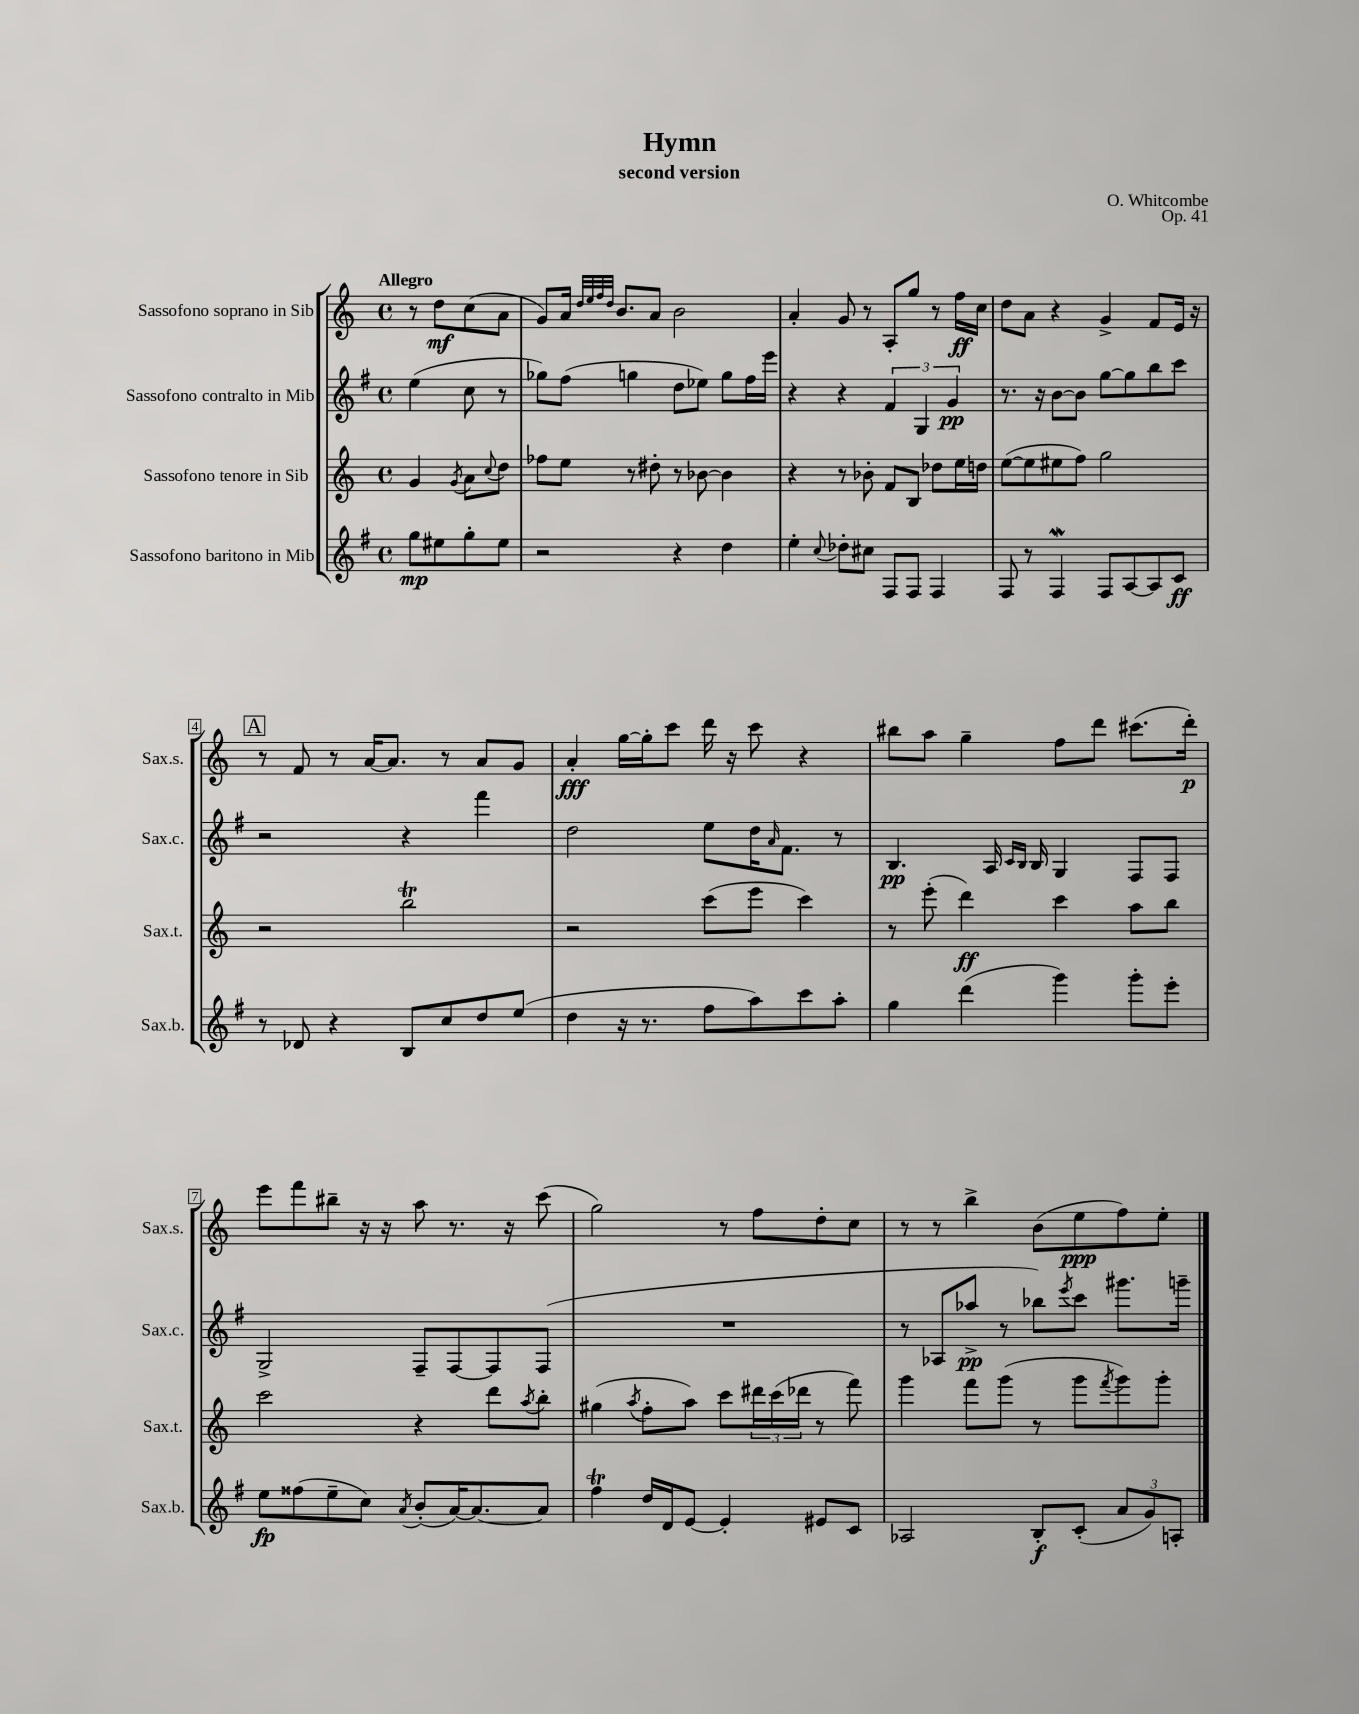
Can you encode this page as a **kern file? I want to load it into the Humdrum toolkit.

**kern	**dynam	**kern	**dynam	**kern	**dynam	**kern	**dynam
*part4	*part4	*part3	*part3	*part2	*part2	*part1	*part1
*staff4	*staff4	*staff3	*staff3	*staff2	*staff2	*staff1	*staff1
*I"Sassofono baritono in Mib	*	*I"Sassofono tenore in Sib	*	*I"Sassofono contralto in Mib	*	*I"Sassofono soprano in Sib	*
*I'Sax.b.	*	*I'Sax.t.	*	*I'Sax.c.	*	*I'Sax.s.	*
*clefG2	*	*clefG2	*	*clefG2	*	*clefG2	*
*k[f#]	*	*k[]	*	*k[f#]	*	*k[]	*
*M4/4	*	*M4/4	*	*M4/4	*	*M4/4	*
*met(c)	*	*met(c)	*	*met(c)	*	*met(c)	*
=	=	=	=	=	=	=	=
!	!	!	!	!	!	!LO:TX:a:B:t=Allegro	!
8gg\L	mp	4g/	.	(4ee\	.	8r	.
8ee#X\	.	.	.	.	.	8dd\L	mf
.	.	8qg/	.	.	.	.	.
8gg'\	.	8a\L	.	8cc\	.	(8cc\	.
.	.	8qqcc/	.	.	.	.	.
8ee#\J	.	8dd\J	.	8r	.	8a\J	.
=1	=1	=1	=1	=1	=1	=1	=1
2r	.	8ff-X\L	.	8gg-X\L)	.	8g/L)	.
.	.	8ee\J	.	(8ff#\J	.	16a/Jk	.
.	.	.	.	.	.	32qqdd/LLL	.
.	.	.	.	.	.	32qqee/	.
.	.	.	.	.	.	32qqff/	.
.	.	.	.	.	.	32qqdd/JJJ	.
.	.	.	.	.	.	8.b/L	.
.	.	8r	.	4ggn\	.	.	.
.	.	8dd#X'\	.	.	.	8a/J	.
4r	.	8r	.	8dd\L	.	2b\	.
.	.	[8b-X\	.	8ee-X\J)	.	.	.
4dd\	.	4b-\]	.	8gg\L	.	.	.
.	.	.	.	16ff#\L	.	.	.
.	.	.	.	16eee\JJ	.	.	.
=2	=2	=2	=2	=2	=2	=2	=2
4ee'\	.	4r	.	4r	.	4a'/	.
8qqcc/	.	.	.	.	.	.	.
8dd-X'\L	.	8r	.	4r	.	8g/	.
8cc#X\J	.	8b-X'\	.	.	.	8r	.
8F#/L	.	8f/L	.	6f#/	.	8A'/L	.
8F#/J	.	8B/J	.	.	.	8gg/J	.
.	.	.	.	6G/	.	.	.
4F#/	.	8dd-X\L	.	.	.	8r	.
.	.	.	.	6g/	pp	.	.
.	.	16ee\L	.	.	.	16ff\LL	ff
.	.	16ddn\JJ	.	.	.	16cc\JJ	.
=3	=3	=3	=3	=3	=3	=3	=3
8F#/	.	([8ee\L	.	8.r	.	8dd\L	.
8r	.	8ee\]	.	.	.	8a\J	.
.	.	.	.	16r	.	.	.
4F#W/	.	8ee#X\	.	[8b\L	.	4r	.
.	.	8ff\J)	.	8b\J]	.	.	.
8F#/L	.	2gg\	.	[8gg\L	.	4g^/	.
[8A/	.	.	.	8gg\]	.	.	.
8A/]	.	.	.	8bb\	.	8f/L	.
8c/J	ff	.	.	8ccc\J	.	16e/Jk	.
.	.	.	.	.	.	16r	.
!!LO:LB:g=z
!!LO:REH:place=s1:t=A
=4	=4	=4	=4	=4	=4	=4	=4
8r	.	2r	.	2r	.	8r	.
8d-X/	.	.	.	.	.	8f/	.
4r	.	.	.	.	.	8r	.
.	.	.	.	.	.	[16a/KL	.
.	.	.	.	.	.	8.a/J]	.
8B/L	.	2bbt\	.	4r	.	.	.
8cc/	.	.	.	.	.	8r	.
8dd/	.	.	.	4fff#\	.	8a/L	.
(8ee/J	.	.	.	.	.	8g/J	.
=5	=5	=5	=5	=5	=5	=5	=5
4dd\	.	2r	.	2dd\	.	4a'/	fff
16r	.	.	.	.	.	[16gg\LL	.
8.r	.	.	.	.	.	16gg'\J]	.
.	.	.	.	.	.	8ccc\J	.
8ff#\L	.	(8ccc\L	.	8ee\L	.	16ddd\	.
.	.	.	.	.	.	16r	.
8aa\)	.	8eee\J	.	16dd\K	.	8ccc\	.
.	.	.	.	16qqa/	.	.	.
.	.	.	.	8.f#\J	.	.	.
8ccc\	.	4ccc\)	.	.	.	4r	.
8aa'\J	.	.	.	8r	.	.	.
=6	=6	=6	=6	=6	=6	=6	=6
4gg\	.	8r	.	4.B/	pp	8bb#X\L	.
.	.	(8eee'\	.	.	.	8aa\J	.
(4ddd\	.	4ddd\)	ff	.	.	4gg~\	.
.	.	.	.	16A/	.	.	.
.	.	.	.	16qqc/LL	.	.	.
.	.	.	.	16qqB/JJ	.	.	.
.	.	.	.	16B/	.	.	.
4ggg\)	.	4ccc\	.	4G/	.	8ff\L	.
.	.	.	.	.	.	8ddd\J	.
8ggg'\L	.	8aa\L	.	8F#/L	.	(8.ccc#X\L	.
8eee'\J	.	8bb\J	.	8F#/J	.	.	.
.	.	.	.	.	.	16ddd'\Jk)	p
!!LO:LB:g=z
=7	=7	=7	=7	=7	=7	=7	=7
8ee\L	fp	2ccc\	.	2G^/	.	8eee\L	.
(8ff##X\	.	.	.	.	.	8fff\	.
8ee~\	.	.	.	.	.	8bb#X~\J	.
8cc\J)	.	.	.	.	.	16r	.
.	.	.	.	.	.	16r	.
8qa/	.	.	.	.	.	.	.
(8b'/L	.	4r	.	8F#~/L	.	8aa\	.
[16a/K)	.	.	.	[8F#/	.	8.r	.
8.a/_	.	.	.	.	.	.	.
.	.	8ddd\L	.	8F#/]	.	.	.
.	.	.	.	.	.	16r	.
.	.	8qaa/	.	.	.	.	.
8a/J]	.	8bb'\J	.	(8F#/J	.	(8ccc\	.
=8	=8	=8	=8	=8	=8	=8	=8
4ff#t\	.	(4gg#X\	.	1r	.	2gg\)	.
.	.	8qaa/	.	.	.	.	.
16dd/LL	.	8ff'\L	.	.	.	.	.
16d/J	.	.	.	.	.	.	.
[8e/J	.	8aa\J)	.	.	.	.	.
4e'/]	.	8ccc\L	.	.	.	8r	.
.	.	24ddd#X\L	.	.	.	8ff\L	.
.	.	(24ccc\	.	.	.	.	.
.	.	24ddd-X\JJ	.	.	.	.	.
8e#X/L	.	8r	.	.	.	8dd'\	.
8c/J	.	8fff\)	.	.	.	8cc\J	.
=9	=9	=9	=9	=9	=9	=9	=9
2A-X/	.	4ggg\	.	8r	.	8r	.
.	.	.	.	8A-X/L	.	8r	.
.	.	8fff\L	.	8aa-X^/J	pp	4bb^\	.
.	.	(8ggg\J	.	8r	.	.	.
8B'/L	f	8r	.	8bb-X\L)	.	(8b\L	.
.	.	.	.	8qeee/	.	.	.
(8c'/J	.	8ggg\L	.	8ccc\J	.	8ee\	ppp
.	.	8qfff/	.	.	.	.	.
12a/L	.	8ggg\)	.	8.ggg#X\L	.	8ff\)	.
12g/)	.	.	.	.	.	.	.
.	.	8ggg'\J	.	.	.	8ee'\J	.
12An'/J	.	.	.	.	.	.	.
.	.	.	.	16gggn~\Jk	.	.	.
==	==	==	==	==	==	==	==
*-	*-	*-	*-	*-	*-	*-	*-
